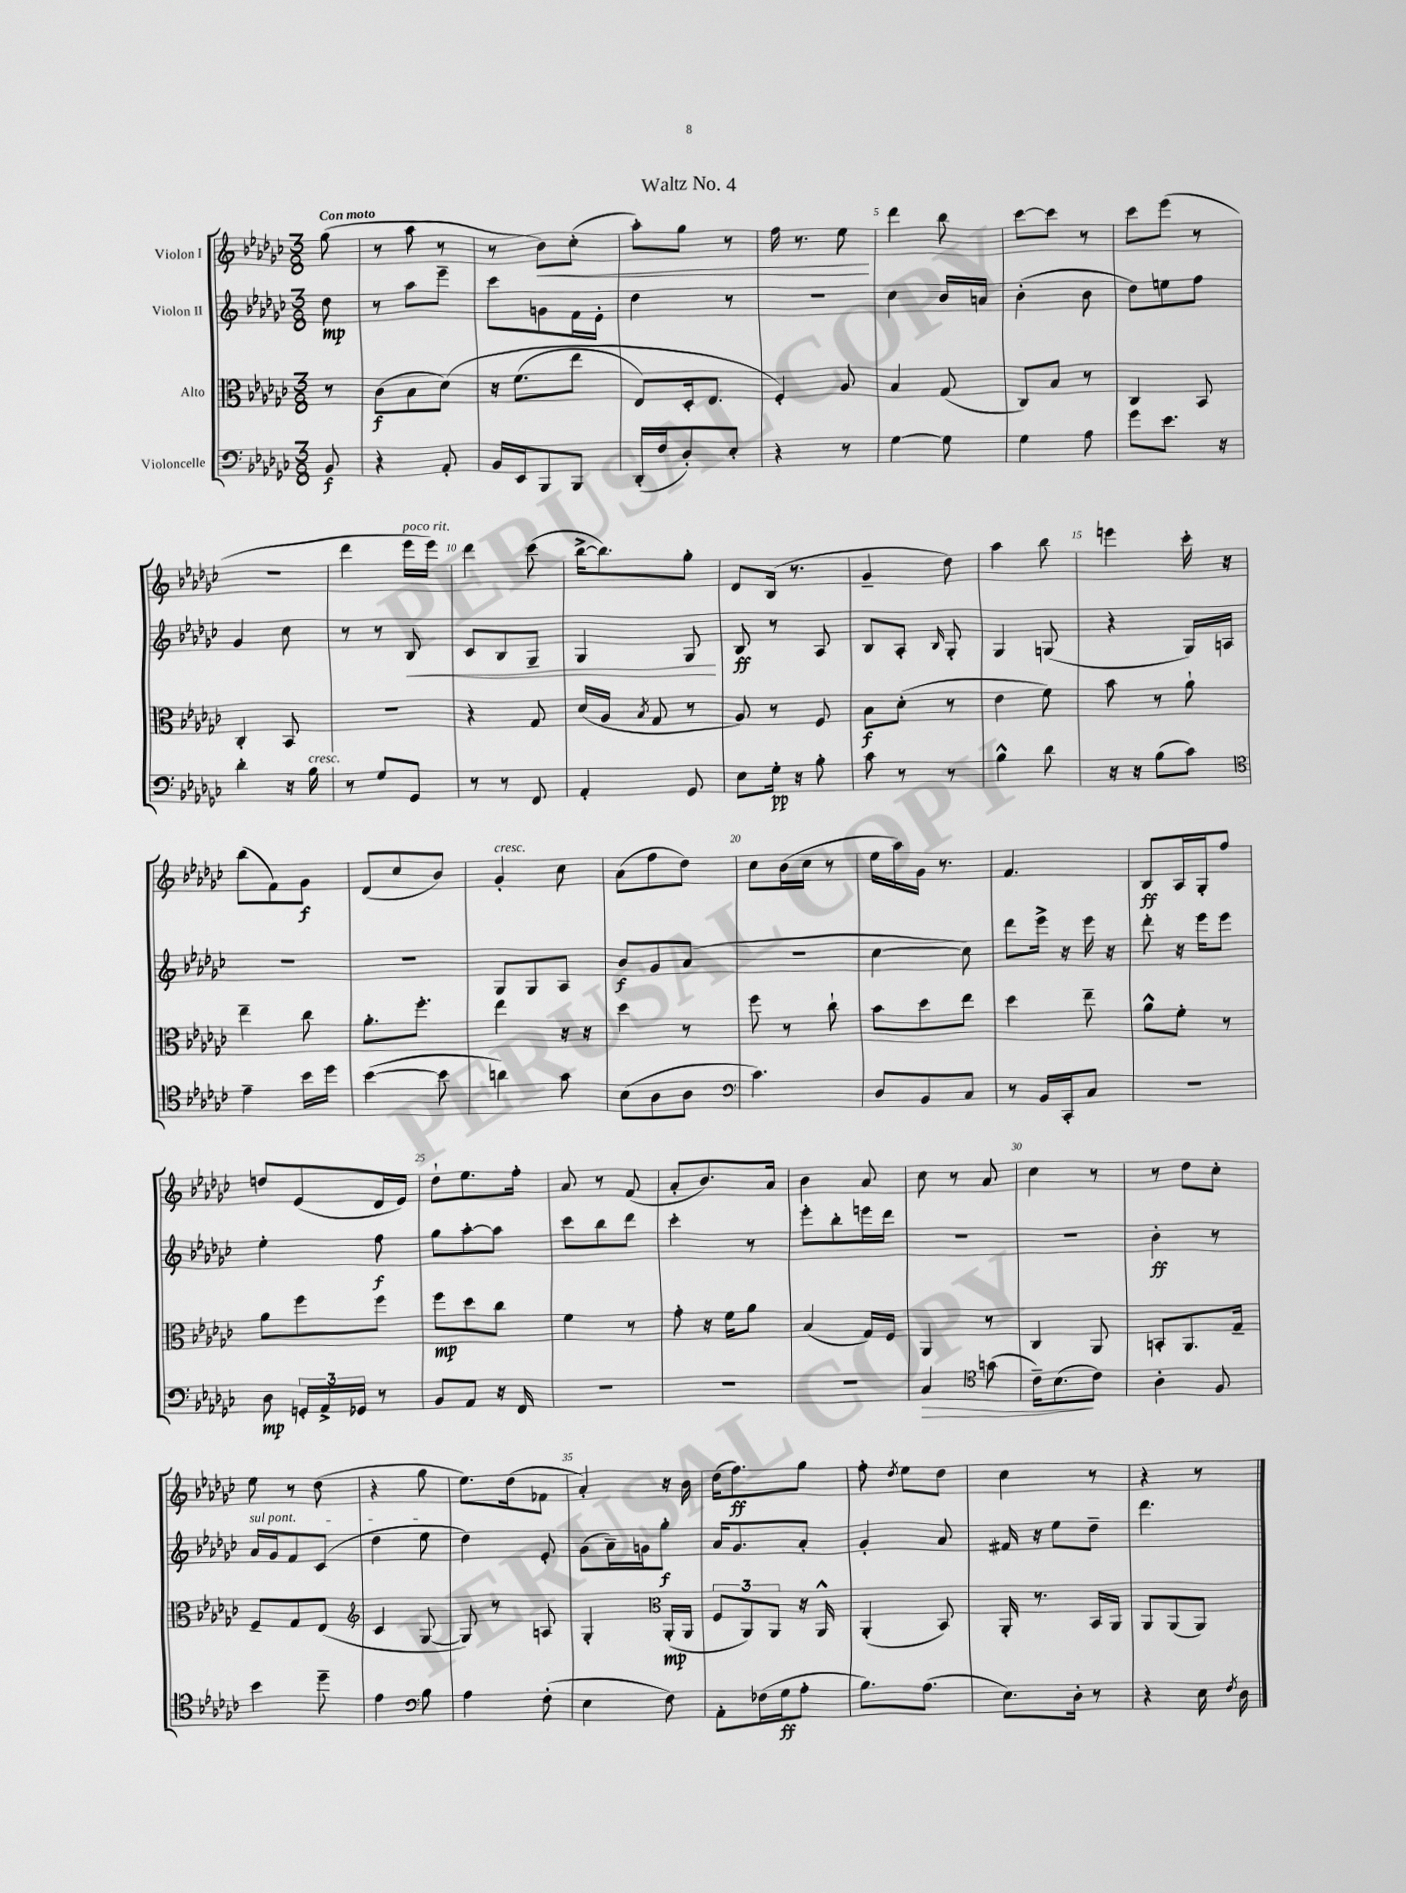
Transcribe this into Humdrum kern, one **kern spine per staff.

**kern	**dynam	**kern	**dynam	**kern	**dynam	**kern	**dynam
*part4	*part4	*part3	*part3	*part2	*part2	*part1	*part1
*staff4	*staff4	*staff3	*staff3	*staff2	*staff2	*staff1	*staff1
*I"Violoncelle	*	*I"Alto	*	*I"Violon II	*	*I"Violon I	*
*clefF4	*	*clefC3	*	*clefG2	*	*clefG2	*
*k[b-e-a-d-g-c-]	*	*k[b-e-a-d-g-c-]	*	*k[b-e-a-d-g-c-]	*	*k[b-e-a-d-g-c-]	*
*M3/8	*	*M3/8	*	*M3/8	*	*M3/8	*
=	=	=	=	=	=	=	=
!	!	!	!	!	!	!LO:TX:a:B:t=Con moto	!
8BB-/	f	8r	.	8dd-\	mp	(8gg-\	.
=1	=1	=1	=1	=1	=1	=1	=1
4r	.	(8c-\L	f	8r	.	8r	.
.	.	8B-\	.	8aa-\L	.	8aa-\	.
8AA-'/	.	(8d-\J)	.	8eee-~\J	.	8r	.
=2	=2	=2	=2	=2	=2	=2	=2
16BB-/LL	.	16r	.	8ccc-\L	.	8r	.
16EE-/J	.	(8.f\L	.	.	.	.	.
!	!	!	!	!	!	!	!LO:HP:b
8BBB-/	.	.	.	8gn\	.	8b-\L)	<
8BBB-/J	.	8ee-\J	.	16f\L	.	(8cc-'\J	.
.	.	.	.	16e-'\JJ	.	.	.
=3	=3	=3	=3	=3	=3	=3	=3
(16DD-'/LL	.	8E-/L)	.	4dd-\	.	8aa-'\L)	.
16F/J	.	.	.	.	.	.	.
8D-'/)	.	16D-'/k	.	.	.	8gg-\J	.
.	.	8.E-/J	.	.	.	.	.
8E-'/J	.	.	.	8r	.	8r	.
=4	=4	=4	=4	=4	=4	=4	=4
4r	.	4F'/)	.	4.r	.	16ff\	.
.	.	.	.	.	.	8.r	.
8r	.	8A-/	.	.	.	8ee-\	.
.	.	.	.	.	.	.	[
=5	=5	=5	=5	=5	=5	=5	=5
[4G-\	.	4B-/	.	4cc-\	.	4ddd-\	.
8G-\]	.	(8G-/	.	16b-/LL	.	8bb-\	.
.	.	.	.	16an/JJ	.	.	.
=6	=6	=6	=6	=6	=6	=6	=6
4G-\	.	8C-/L)	.	(4b-'\	.	[8ccc-\L	.
.	.	8B-/J	.	.	.	8ccc-\J]	.
8A-\	.	8r	.	8b-\	.	8r	.
=7	=7	=7	=7	=7	=7	=7	=7
8g-\L	.	4C-/	.	8dd-\L)	.	8ccc-\L	.
8.e-\J	.	.	.	8een\	.	(8eee-\J	.
.	.	8BB-/	.	8ff\J	.	8r	.
16r	.	.	.	.	.	.	.
!!LO:LB:g=z
=8	=8	=8	=8	=8	=8	=8	=8
4d-'\	.	4C-'/	.	4g-/	.	4.r	.
16r	.	8BB-/	.	8cc-\	.	.	.
!LO:TX:a:i:t=cresc.	!	!	!	!	!	!	!
16B-\	.	.	.	.	.	.	.
=9	=9	=9	=9	=9	=9	=9	=9
8r	.	4.r	.	8r	.	4ddd-\	.
8G-/L	.	.	.	8r	.	.	.
!	!	!	!	!	!	!LO:TX:a:i:t=poco rit.	!
!	!	!	!	!	!LO:HP:b	!	!
8GG-/J	.	.	.	8B-/	<	16eee-\LL	.
.	.	.	.	.	.	16eee-\JJ)	.
=10	=10	=10	=10	=10	=10	=10	=10
8r	.	4r	.	8c-/L	.	4ddd-\	.
8r	.	.	.	8B-/	.	.	.
8FF/	.	8G-/	.	8G-~/J	.	(8ccc-\	.
=11	=11	=11	=11	=11	=11	=11	=11
4AA-'/	.	(16d-/LL	.	4G-/	.	[16bb-^\KL	.
.	.	16A-/JJ	.	.	.	8.bb-\])	.
.	.	8qB-/	.	.	.	.	.
.	.	8G-/	.	.	.	.	.
8GG-/	.	8r	.	8G-/	.	8gg-'\J	.
.	.	.	.	.	[	.	.
=12	=12	=12	=12	=12	=12	=12	=12
8E-\L	.	8A-/)	.	8B-/	ff	8d-/L	.
16G-'\Jk	pp	8r	.	8r	.	(16B-/Jk	.
16r	.	.	.	.	.	8.r	.
8B-'\	.	8F/	.	8A-/	.	.	.
=13	=13	=13	=13	=13	=13	=13	=13
8c-\	.	8B-\L	f	8B-/L	.	4g-~/	.
8r	.	(8d-'\J	.	8A-'/J	.	.	.
.	.	.	.	16qqB-/	.	.	.
8r	.	8r	.	8G-'/	.	8dd-\)	.
=14	=14	=14	=14	=14	=14	=14	=14
4B-^^\	.	4e-\	.	4G-/	.	4aa-\	.
8d-\	.	8f\)	.	(8Gn/	.	8bb-\	.
=15	=15	=15	=15	=15	=15	=15	=15
16r	.	8b-\	.	4r	.	4eeen\	.
16r	.	.	.	.	.	.	.
(8B-\L	.	8r	.	.	.	.	.
8c-\J)	.	8a-`\	.	16G-/LL)	.	16ccc-'\	.
.	.	.	.	16An/JJ	.	16r	.
!!LO:LB:g=z
=16	=16	=16	=16	=16	=16	=16	=16
*clefC4	*	*	*	*	*	*	*
4e-~\	.	4ee-~\	.	4.r	.	(8bb-\L	.
.	.	.	.	.	.	8f\)	.
16b-\LL	.	8cc-\	.	.	.	8g-\J	f
16dd-\JJ	.	.	.	.	.	.	.
=17	=17	=17	=17	=17	=17	=17	=17
([4b-\	.	8.a-'\L	.	4.r	.	(8d-/L	.
.	.	.	.	.	.	8cc-/	.
.	.	8.ff'\J	.	.	.	.	.
8b-\]	.	.	.	.	.	8b-/J)	.
=18	=18	=18	=18	=18	=18	=18	=18
!	!	!	!	!	!	!LO:TX:a:i:t=cresc.	!
4an\)	.	4ee-\	.	8G-/L	.	4g-'/	.
.	.	.	.	8G-/	.	.	.
8g-\	.	16r	.	8A-/J	.	8cc-\	.
.	.	16r	.	.	.	.	.
=19	=19	=19	=19	=19	=19	=19	=19
(8B-\L	.	4dd-\	.	8b-/L	f	(8a-\L	.
8A-\	.	.	.	8g-/	.	8ff\	.
8A-\J	.	8r	.	(8a-/J	.	8dd-\J)	.
=20	=20	=20	=20	=20	=20	=20	=20
*clefF4	*	*	*	*	*	*	*
4.c-\)	.	8ff\	.	4.r	.	8cc-\L	.
.	.	8r	.	.	.	(16b-\L	.
.	.	.	.	.	.	16cc-\JJ	.
.	.	8cc-`\	.	.	.	8r	.
=21	=21	=21	=21	=21	=21	=21	=21
8D-/L	.	8b-\L	.	[4cc-\	.	16ee-\LL	.
.	.	.	.	.	.	16aa-\)	.
8BB-/	.	8dd-\	.	.	.	16g-\JJ	.
.	.	.	.	.	.	8.r	.
8C-/J	.	8ee-\J	.	8cc-\])	.	.	.
=22	=22	=22	=22	=22	=22	=22	=22
8r	.	4dd-\	.	8ddd-\L	.	4.f/	.
16BB-/LL	.	.	.	16eee-^\Jk	.	.	.
16CC-'/J	.	.	.	16r	.	.	.
8C-/J	.	8ee-~\	.	16eee-\	.	.	.
.	.	.	.	16r	.	.	.
=23	=23	=23	=23	=23	=23	=23	=23
4.r	.	8a-^^\L	.	8ddd-'\	.	8B-/L	ff
.	.	8f'\J	.	16r	.	16A-/L	.
.	.	.	.	16eee-\KL	.	16G-'/J	.
.	.	8r	.	8eee-\J	.	8ff/J	.
!!LO:LB:g=z
=24	=24	=24	=24	=24	=24	=24	=24
8D-\	mp	8a-\L	.	4ee-'\	.	8ddn/L	.
24GGn'/LL	.	8ff\	.	.	.	(8e-/	.
24AA-^/	.	.	.	.	.	.	.
24GG-X/JJ	.	.	.	.	.	.	.
8r	.	8ff\J	.	8ff\	f	16d-/L	.
.	.	.	.	.	.	16e-/JJ)	.
=25	=25	=25	=25	=25	=25	=25	=25
8BB-/L	.	8ff\L	mp	8gg-\L	.	8dd-`\L	.
8AA-/J	.	8dd-\	.	[8aa-'\	.	8.ee-\	.
16r	.	8cc-\J	.	8aa-\J]	.	.	.
16FF/	.	.	.	.	.	16ff'\Jk	.
=26	=26	=26	=26	=26	=26	=26	=26
4.r	.	4f\	.	8ccc-\L	.	8a-/	.
.	.	.	.	8bb-\	.	8r	.
.	.	8r	.	8ddd-\J	.	(8f/	.
=27	=27	=27	=27	=27	=27	=27	=27
4.r	.	8g-'\	.	4ccc-'\	.	8a-'/L	.
.	.	16r	.	.	.	8.b-/)	.
.	.	16f\KL	.	.	.	.	.
.	.	8a-\J	.	8r	.	.	.
.	.	.	.	.	.	16a-/Jk	.
=28	=28	=28	=28	=28	=28	=28	=28
4.r	.	(4B-/	.	8eee-'\L	.	4b-\	.
.	.	.	.	8bb-'\	.	.	.
.	.	16G-/LL)	.	16eeen\L	.	8a-/	.
.	.	16F/JJ	.	16ddd-\JJ	.	.	.
=29	=29	=29	=29	=29	=29	=29	=29
!	!LO:HP:b	!	!	!	!	!	!
4C-/	>	4AA-/	.	4.r	.	8cc-\	.
.	.	.	.	.	.	8r	.
*clefC4	*	*	*	*	*	*	*
(8gn\	.	8r	.	.	.	8a-/	.
=30	=30	=30	=30	=30	=30	=30	=30
16c-~\KL)	.	4C-/	.	4.r	.	4cc-\	.
(8.B-\	.	.	.	.	.	.	.
8c-\J)	]	8AA-/	.	.	.	8r	.
=31	=31	=31	=31	=31	=31	=31	=31
4A-'\	.	8BBn'/L	.	4b-'\	ff	8r	.
.	.	8.AA-/	.	.	.	8dd-\L	.
8F/	.	.	.	8r	.	8cc-'\J	.
.	.	16G-~/Jk	.	.	.	.	.
!!LO:LB:g=z
=32	=32	=32	=32	=32	=32	=32	=32
!	!	!	!	!LO:TX:a:i:t=sul pont.	!	!	!
4b-\	.	8F~/L	.	16a-/LL	.	8ee-\	.
.	.	.	.	16g-/J	.	.	.
.	.	8G-/	.	8f/	.	8r	.
8dd-~\	.	(8E-/J	.	(8c-/J	.	(8dd-\	.
=33	=33	=33	=33	=33	=33	=33	=33
*	*	*clefG2	*	*	*	*	*
4e-\	.	4c-/	.	4dd-\	.	4r	.
*clefF4	*	*	*	*	*	*	*
8B-\	.	[8G-/	.	8ee-\	.	8gg-\	.
=34	=34	=34	=34	=34	=34	=34	=34
4A-\	.	8G-/])	.	4dd-\)	.	8.ee-\L)	.
.	.	8r	.	.	.	.	.
.	.	.	.	.	.	(16dd-\k	.
(8F'\	.	8An/	.	8e-'/	.	8f-X\J	.
=35	=35	=35	=35	=35	=35	=35	=35
4E-\	.	4G-'/	.	(8g-\L	.	4a-'/)	.
.	.	.	.	16a-~\L)	.	.	.
.	.	.	.	16gn\J	.	.	.
*	*	*clefC3	*	*	*	*	*
8F\)	.	(16AA-'/LL	mp	8gg-'\J	f	16r	.
.	.	16AA-/JJ	.	.	.	16b-\	.
=36	=36	=36	=36	=36	=36	=36	=36
8AA-'\L	.	12F/L	.	16a-/KL	.	(16dd-\KL	.
.	.	.	.	8.g-/	.	8.ff\)	ff
.	.	12AA-/)	.	.	.	.	.
(16F-X\L	.	.	.	.	.	.	.
.	.	12AA-/J	.	.	.	.	.
16G-\J	ff	.	.	.	.	.	.
8A-'\J	.	16r	.	8a-'/J	.	8gg-\J	.
.	.	16AA-^^/	.	.	.	.	.
=37	=37	=37	=37	=37	=37	=37	=37
8.B-\L)	.	(4AA-'/	.	4g-'/	.	8ff'\	.
.	.	.	.	.	.	8qdd-/	.
.	.	.	.	.	.	8ee-\L	.
(8.A-\J	.	.	.	.	.	.	.
.	.	8BB-/)	.	8a-/	.	8dd-\J	.
=38	=38	=38	=38	=38	=38	=38	=38
8.E-\L)	.	16AA-'/	.	16f#X/	.	4cc-\	.
.	.	8.r	.	16r	.	.	.
.	.	.	.	8ee-\L	.	.	.
16D-'\Jk	.	.	.	.	.	.	.
8r	.	16BB-/LL	.	8dd-~\J	.	8r	.
.	.	16AA-/JJ	.	.	.	.	.
=39	=39	=39	=39	=39	=39	=39	=39
4r	.	8AA-/L	.	4.ddd-\	.	4r	.
.	.	(8AA-/	.	.	.	.	.
16E-\	.	8AA-/J)	.	.	.	8r	.
8qF/	.	.	.	.	.	.	.
16D-\	.	.	.	.	.	.	.
==	==	==	==	==	==	==	==
*-	*-	*-	*-	*-	*-	*-	*-
